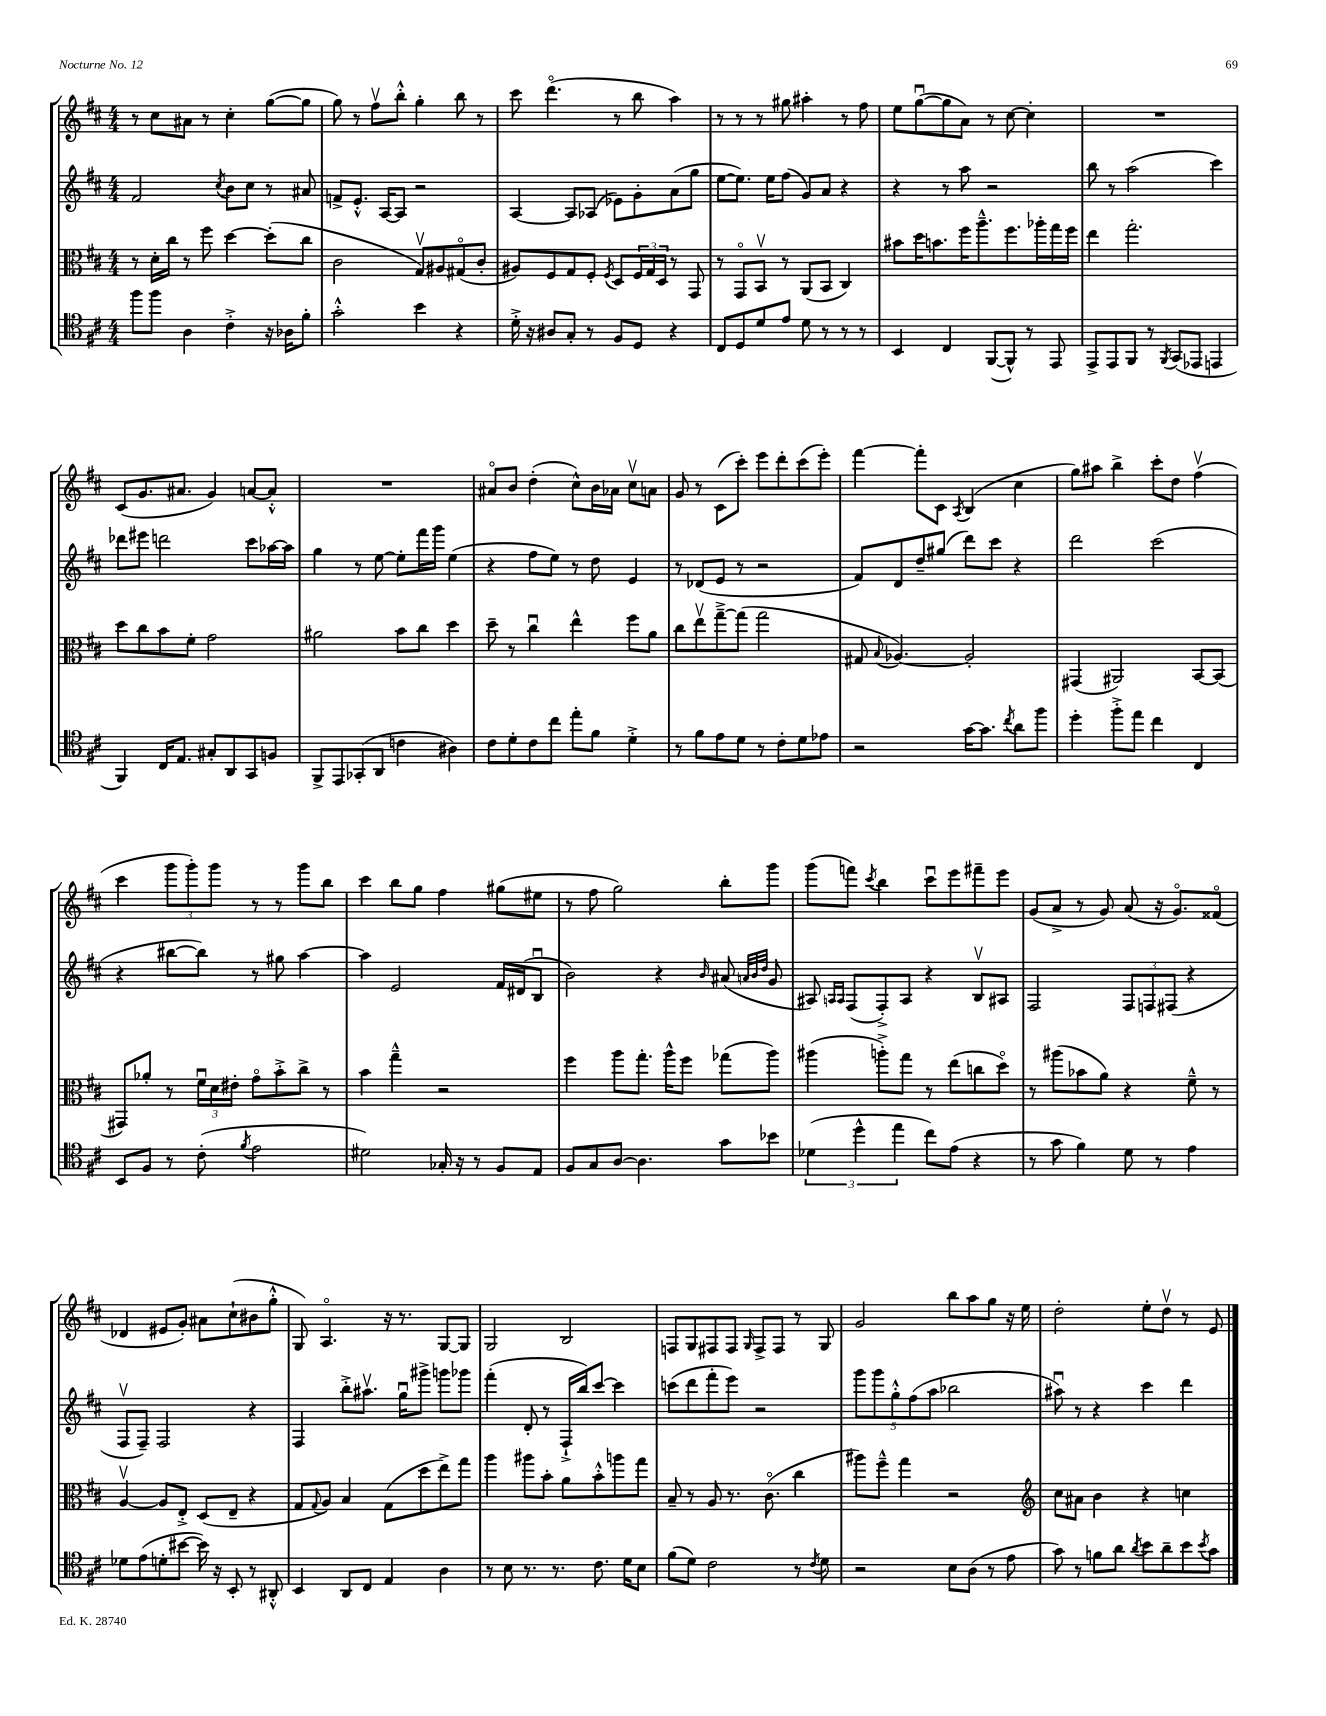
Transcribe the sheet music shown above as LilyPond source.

<<
\new StaffGroup <<
\new Staff = "s0" {
    \clef treble \key d \major \numericTimeSignature \time 4/4
    r8 cis''8 ais'8 r8 cis''4-. g''8~( g''8 |
    g''8) r8 fis''8\upbow b''8-.-^ g''4-. b''8 r8 |
    cis'''8 d'''4.\flageolet( r8 b''8 a''4) |
    r8 r8 r8 gis''8 ais''4-. r8 fis''8 |
    e''8 g''8~\downbow( g''8 a'8) r8 cis''8~ cis''4-. |
    R1 |
    cis'8( g'8. ais'8. g'4) a'8~ a'8-.-^ |
    R1 |
    ais'8\flageolet b'8 d''4-.( cis''8-^) b'16 aes'16 cis''8\upbow a'8 |
    g'8 r8 cis'8( cis'''8-.) e'''8 d'''8-. cis'''8( e'''8-.) |
    fis'''4~ fis'''8-. cis'8 \acciaccatura { a8 } b4( cis''4 |
    g''8) ais''8 b''4-> cis'''8-. d''8 fis''4\upbow( |
    cis'''4 \tuplet 3/2 { g'''8 g'''8-.) g'''8 } r8 r8 g'''8 b''8 |
    cis'''4 b''8 g''8 fis''4 gis''8( eis''8 |
    r8 fis''8 g''2) b''8-. g'''8 |
    g'''8( f'''8) \acciaccatura { cis'''8 } b''4 cis'''8\downbow e'''8 fis'''8-- e'''8 |
    g'8( a'8-> r8 g'8) a'8( r16 g'8.\flageolet) fisis'8\flageolet( |
    des'4 eis'8 g'8-.) ais'8 cis''8-!( bis'8 g''8-.-^ |
    g8) a4.\flageolet r16 r8. g8~ g8 |
    g2 b2 |
    f8 g8 fis8 fis8 \grace { g16 } fis8-> fis8 r8 g8 |
    g'2 b''8 a''8 g''8 r16 e''16 |
    d''2-. e''8-. d''8\upbow r8 e'8 \bar "|." |
}
\new Staff = "s1" {
    \clef treble \key d \major \numericTimeSignature \time 4/4
    fis'2 \acciaccatura { cis''8 } b'8 cis''8 r8 ais'8 |
    f'8-> e'8.-.-^ a16~ a8 r2 |
    a4~ a8 aes8( ees'8) g'8-. a'8( g''8 |
    e''8~ e''8.) e''16 fis''8( g'8) a'8 r4 |
    r4 r8 a''8 r2 |
    b''8 r8 a''2( cis'''4) |
    des'''8 eis'''8 d'''2 cis'''8 aes''16~ aes''16 |
    g''4 r8 e''8~ e''8-. fis'''16 g'''16 e''4( |
    r4 fis''8 e''8) r8 d''8 e'4 |
    r8 des'8( e'8 r8 r2 |
    fis'8) d'8 d''8-- gis''8( d'''8) cis'''8 r4 |
    d'''2 cis'''2( |
    r4 bis''8~ bis''8) r8 gis''8 a''4~ |
    a''4 e'2 fis'16 dis'16( b8\downbow |
    b'2) r4 \grace { b'16 } ais'8( \grace { a'32 b'32 d''32 } g'8 |
    ais8) \grace { a16 a16 } fis8( fis8-.->) a8 r4 b8\upbow ais8 |
    fis2 \tuplet 3/2 { fis8 f8 fis8( } r4 |
    fis8\upbow fis8--) fis2 r4 |
    fis4 b''8-.-> ais''8.\upbow g''16\downbow gis'''8-> g'''8 ges'''8 |
    fis'''4-.( d'8-. r8 fis16-!-> b''16) cis'''8~ cis'''4 |
    c'''8( d'''8 fis'''8-. e'''8) r2 |
    \tuplet 5/4 { g'''8 g'''8 g''8-.-^ fis''8( a''8 } bes''2 |
    ais''8\downbow) r8 r4 cis'''4 d'''4 \bar "|." |
}
\new Staff = "s2" {
    \clef alto \key d \major \numericTimeSignature \time 4/4
    r8 d'16-. cis''16 r8 fis''8 d''4~ d''8-.( cis''8 |
    cis'2 g8\upbow) ais8 gis8\flageolet( cis'8-. |
    ais8) fis8 g8 fis8-. \acciaccatura { fis8 } d8 \tuplet 3/2 { fis16 g16 d16 } r8 g,8 |
    r8 g,8\flageolet b,8\upbow r8 a,8( b,8 cis4) |
    bis'8 d''16 b'8. fis''16 a''8.---^ fis''8. aes''16-. g''16 fis''16 |
    e''4 g''2.-. |
    d''8 cis''8 b'8 fis'8-. g'2 |
    ais'2 b'8 cis''8 d''4 |
    d''8-- r8 cis''4\downbow e''4-^ fis''8 a'8 |
    cis''8 e''8\upbow g''8~---> g''8( g''2 |
    gis8 \appoggiatura { b8 } aes4.~) aes2-. |
    gis,4( ais,2) b,8~ b,8( |
    gis,8) aes'8-. r8 \tuplet 3/2 { fis'16\downbow d'16 eis'16-. } g'8\flageolet b'8-.-> cis''8-> r8 |
    b'4 g''4---^ r2 |
    fis''4 a''8 g''8.-. a''16-^ fis''8 ges''8( a''8) |
    ais''4( a''8-.->) g''8 r8 e''8( c''8 d''8\flageolet) |
    r8 ais''8( bes'8 a'8) r4 fis'8---^ r8 |
    a4~\upbow a8 e8-.-> d8( e8-- r4 |
    g8 \appoggiatura { g8 } a8) b4 g8( d''8 e''8->) g''8 |
    a''4 ais''8 b'8-. a'8 b'8-.-^ a''8 g''8 |
    b8-- r8 a8 r8. cis'8.\flageolet( cis''4 |
    ais''8) fis''8---^ g''4 r2 |
    \clef treble cis''8 ais'8 b'4 r4 c''4 \bar "|." |
}
\new Staff = "s3" {
    \clef tenor \key d \major \numericTimeSignature \time 4/4
    fis''8 fis''8 a4 cis'4-.-> r16 aes16 fis'8-. |
    g'2-.-^ b'4 r4 |
    d'16-.-> r16 ais8 g8-. r8 fis8 d8 r4 |
    cis8 d8 d'8 e'8 d'8 r8 r8 r8 |
    b,4 cis4 fis,8~( fis,8-^) r8 e,8 |
    e,8-> e,8 fis,8 r8 \acciaccatura { fis,8 } g,8( ees,8 e,4 |
    fis,4) cis16 e8. gis8-. a,8 g,8 f8 |
    fis,8-> e,8 ges,8-.( a,8 c'4 ais4) |
    cis'8 d'8-. cis'8 cis''8 e''8-. fis'8 d'4-.-> |
    r8 fis'8 e'8 d'8 r8 cis'8-. d'8 ees'8 |
    r2 g'16~ g'8. \acciaccatura { cis''8 } a'8 fis''8 |
    d''4-. fis''8-.-> e''8 cis''4 cis4 |
    b,8 fis8 r8 cis'8-.( \acciaccatura { fis'8 } e'2 |
    dis'2) ges16-. r16 r8 fis8 e8 |
    fis8 g8 a8~ a4. g'8 bes'8 |
    \tuplet 3/2 { des'4( d''4-^ e''4 } cis''8) e'8( r4 |
    r8 g'8 fis'4) d'8 r8 e'4 |
    des'8 e'8( d'8-. bis'8~ bis'16) r16 b,8-. r8 ais,8-.-^ |
    b,4 a,8 cis8 e4 a4 |
    r8 b8 r8. r8. cis'8. d'16 b8 |
    fis'8( d'8) cis'2 r8 \acciaccatura { cis'8 } d'8 |
    r2 b8 a8( r8 e'8 |
    g'8) r8 f'8 a'8 \acciaccatura { a'8 } b'8 a'8-- b'8 \acciaccatura { b'8 } g'8 \bar "|." |
}
>>
>>
\layout { \context { \Score \remove "Bar_number_engraver" } }
